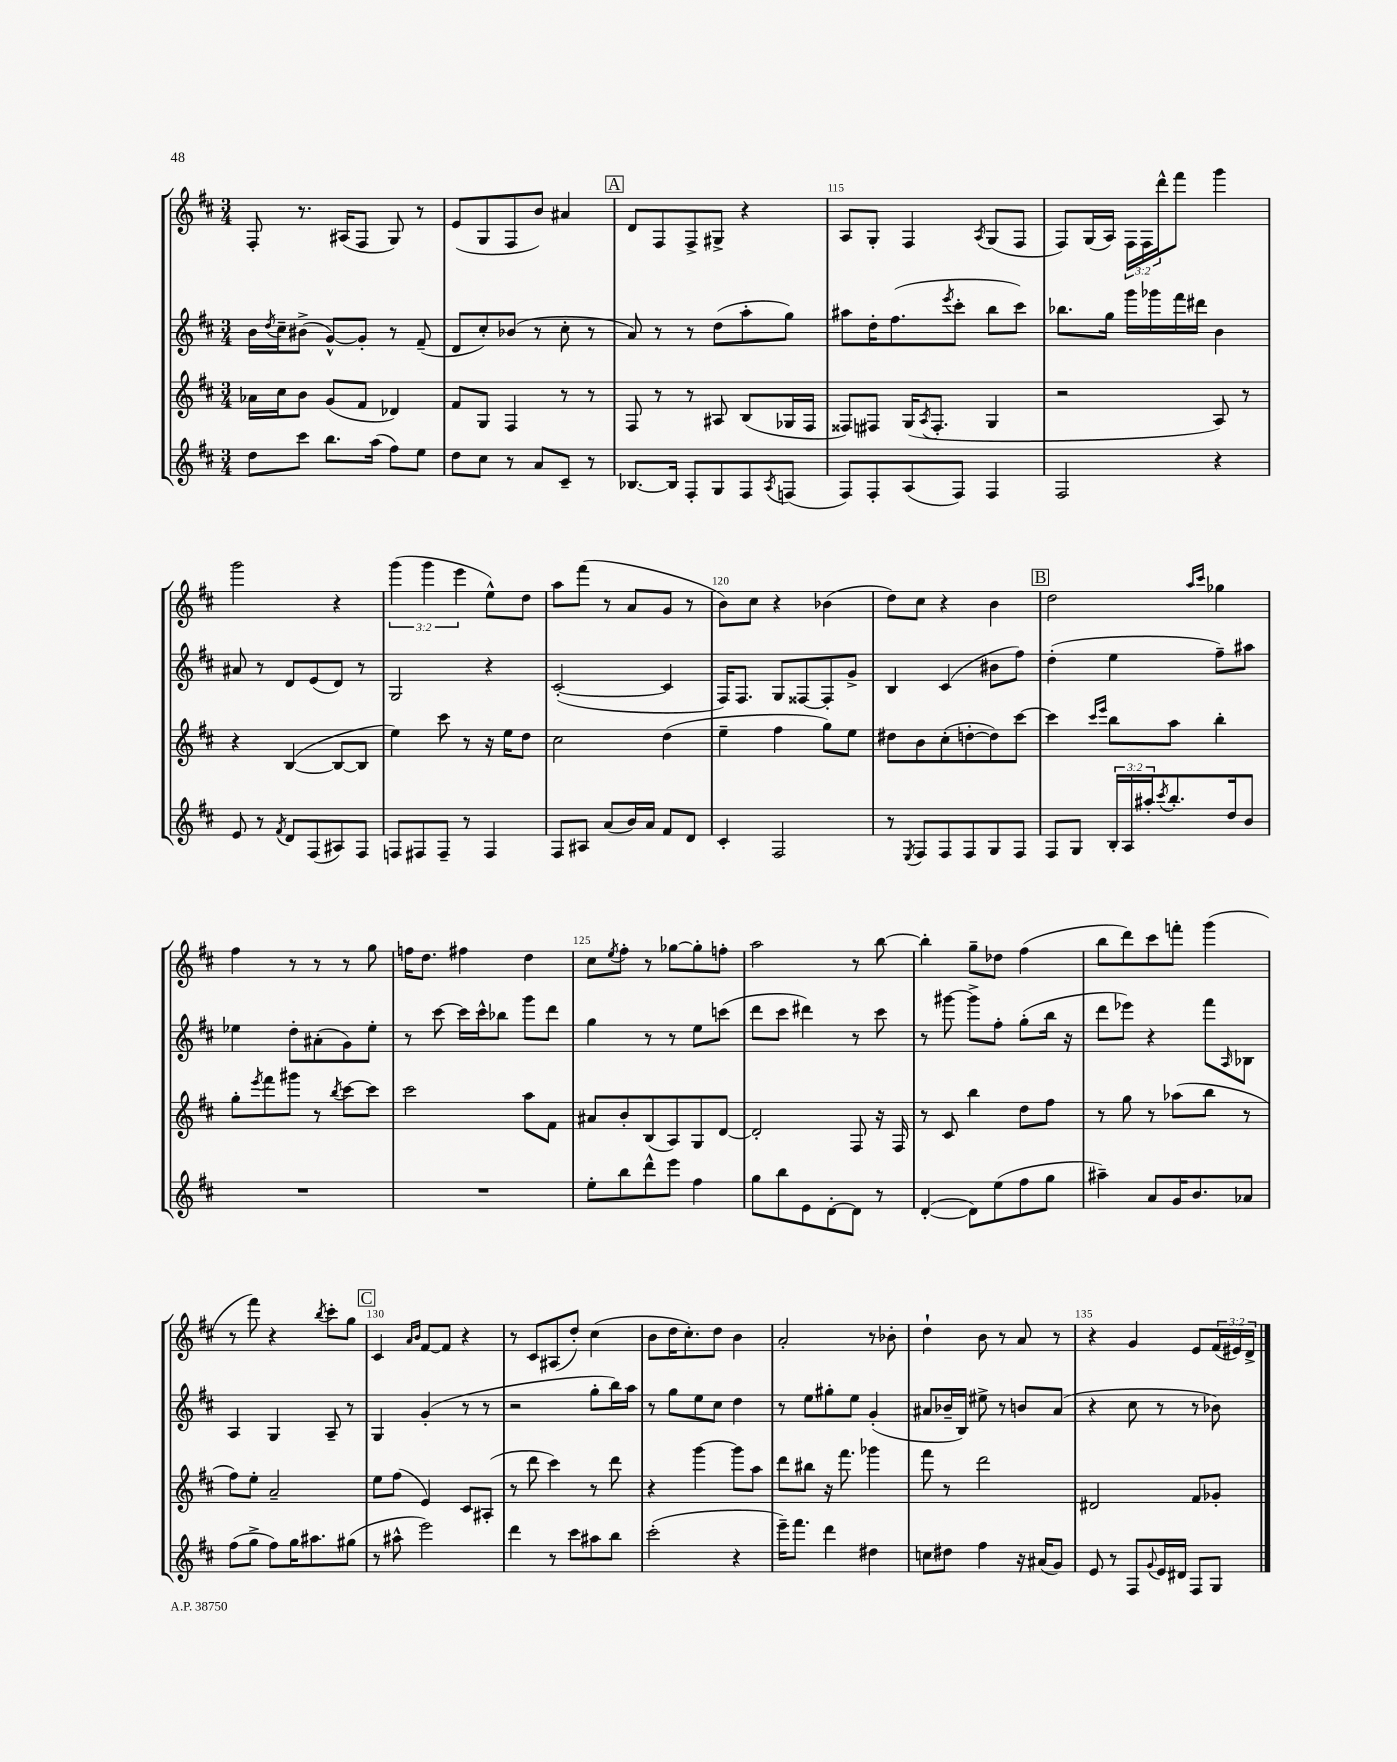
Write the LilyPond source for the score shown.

<<
\new StaffGroup <<
\new Staff = "s0" {
    \clef treble \key d \major \numericTimeSignature \time 3/4 \override Staff.TupletNumber.text = #tuplet-number::calc-fraction-text
    fis8-. r8. ais16( fis8 g8) r8 |
    e'8( g8 fis8 b'8) ais'4 |
    \mark \markup { \box "A" } d'8 fis8 fis8-> gis8-> r4 |
    a8 g8-. fis4 \acciaccatura { a8 } g8( fis8 |
    fis8) g16( a16) \tuplet 3/2 { fis16 fis16 d'''16-^ } fis'''8 g'''4 |
    g'''2 r4 |
    \tuplet 3/2 { g'''4( g'''4 e'''4 } e''8-^) d''8 |
    a''8 fis'''8( r8 a'8 g'8 r8 |
    b'8) cis''8 r4 bes'4( |
    d''8) cis''8 r4 b'4 |
    \mark \markup { \box "B" } d''2 \grace { a''16 cis'''16 } ges''4 |
    fis''4 r8 r8 r8 g''8 |
    f''16 d''8. fis''4 d''4 |
    cis''8 \acciaccatura { e''8 } fis''8-. r8 ges''8~ ges''8-. f''8-. |
    a''2 r8 b''8~ |
    b''4-. g''8-- des''8 fis''4( |
    b''8 d'''8) cis'''8 f'''8-. g'''4( |
    r8 fis'''8) r4 \acciaccatura { b''8 } cis'''8-. g''8 |
    \mark \markup { \box "C" } cis'4 \grace { a'16 b'16 } fis'8~ fis'8 r4 |
    r8 cis'8 ais8( d''8-.) cis''4( |
    b'8 d''16 cis''8.-.) d''8 b'4 |
    a'2-. r8 bes'8-. |
    d''4-! b'8 r8 a'8 r8 |
    r4 g'4 e'8 \tuplet 3/2 { fis'16( eis'16) d'16-> } \bar "|." |
}
\new Staff = "s1" {
    \clef treble \key d \major \numericTimeSignature \time 3/4
    b'16 \acciaccatura { d''8 } cis''16-- bis'8->( g'8~-^) g'8-. r8 fis'8--( |
    d'8 cis''8-.) bes'8( r8 cis''8-. r8 |
    \mark \markup { \box "A" } a'8) r8 r8 d''8( a''8-. g''8) |
    ais''8 d''16-. fis''8.( \acciaccatura { e'''8 } cis'''8-. b''8 cis'''8) |
    bes''8. g''16 g'''16 ges'''16 fis'''16 dis'''16 b'4 |
    ais'8 r8 d'8 e'8( d'8) r8 |
    g2 r4 |
    cis'2~-.( cis'4 |
    fis16) fis8. g8 fisis8~ fisis8-. g'8-> |
    b4 cis'4( bis'8 fis''8) |
    \mark \markup { \box "B" } d''4-.( e''4 fis''8--) ais''8 |
    ees''4 d''8-. ais'8-.( g'8) ees''8-. |
    r8 cis'''8~ cis'''16 cis'''16-^ bes''8 g'''8 d'''8 |
    g''4 r8 r8 e''8 c'''8( |
    d'''8 cis'''8 dis'''4) r8 cis'''8 |
    r8 gis'''8~ gis'''8-> fis''8-. g''8-.( b''16 r16 |
    d'''8 ees'''8) r4 fis'''8 \grace { a16 } bes8 |
    a4 g4 a8-- r8 |
    \mark \markup { \box "C" } g4 g'4-.( r8 r8 |
    r2 g''8-. b''16) a''16 |
    r8 g''8 e''8 cis''8 d''4 |
    r8 e''8 gis''8-. e''8 g'4-.( |
    ais'8 bes'16-- b16) eis''8-> r8 b'8 ais'8( |
    r4 cis''8 r8 r8 bes'8) \bar "|." |
}
\new Staff = "s2" {
    \clef treble \key d \major \numericTimeSignature \time 3/4
    aes'16 cis''16 b'8 g'8( fis'8 des'4) |
    fis'8 g8 fis4 r8 r8 |
    \mark \markup { \box "A" } fis8 r8 r8 ais8 b8( ges16 fis16 |
    fisis8) fis8 g16( \acciaccatura { a8 } fis8.-. g4 |
    r2 a8) r8 |
    r4 b4~( b8~ b8 |
    e''4) cis'''8 r8 r16 e''16 d''8 |
    cis''2 d''4( |
    e''4-- fis''4 g''8) e''8 |
    dis''8 b'8 cis''8-.( d''8~-. d''8) cis'''8~ |
    \mark \markup { \box "B" } cis'''4 \grace { cis'''16 e'''16 } b''8 a''8 b''4-. |
    g''8-. \acciaccatura { e'''8 } fis'''8 gis'''8 r8 \acciaccatura { b''8 } cis'''8~ cis'''8 |
    cis'''2 a''8 fis'8 |
    ais'8 b'8-. b8( a8) g8 d'8~ |
    d'2-. fis8 r16 fis16 |
    r8 cis'8 b''4 d''8 fis''8 |
    r8 g''8 r8 aes''8( b''8 r8 |
    fis''8) e''8-. a'2-- |
    \mark \markup { \box "C" } e''8 fis''8( e'4) cis'8 ais8-.( |
    r8 d'''8 cis'''4) r8 d'''8 |
    r4 g'''4~ g'''8 a''8 |
    d'''8 bis''8 r16 fis'''8. ges'''4 |
    fis'''8 r8 d'''2 |
    dis'2 fis'8 ges'8-. \bar "|." |
}
\new Staff = "s3" {
    \clef treble \key d \major \numericTimeSignature \time 3/4 \override Staff.TupletNumber.text = #tuplet-number::calc-fraction-text
    d''8 cis'''8 b''8. a''16( fis''8) e''8 |
    d''8 cis''8 r8 a'8 cis'8-- r8 |
    \mark \markup { \box "A" } bes8.~ bes16 fis8-. g8 fis8 \acciaccatura { a8 } f8( |
    fis8) fis8-. a8( fis8) fis4 |
    fis2 r4 |
    e'8 r8 \acciaccatura { fis'8 } d'8 fis8( ais8) fis8 |
    f8 fis8 fis8-- r8 fis4 |
    fis8 ais8 a'8( b'16) a'16 fis'8 d'8 |
    cis'4-. fis2 |
    r8 \acciaccatura { e8 } fis8 fis8 fis8 g8 fis8 |
    \mark \markup { \box "B" } fis8 g8 \tuplet 3/2 { b16-. a16 ais''16-. } \acciaccatura { cis'''8 } b''8.-. d''16 b'8 |
    R2. |
    R2. |
    e''8-. b''8 d'''8-^ e'''8 fis''4 |
    g''8 b''8 e'8 d'8~-. d'8 r8 |
    d'4~-.( d'8) e''8( fis''8 g''8 |
    ais''4--) a'8 g'16 b'8. aes'8 |
    fis''8( g''8-> fis''8) g''16 ais''8. gis''8( |
    \mark \markup { \box "C" } r8 ais''8-^ e'''2) |
    d'''4 r8 cis'''8 ais''8 b''8 |
    cis'''2-.( r4 |
    e'''16--) fis'''8. d'''4 dis''4 |
    c''8 dis''8 fis''4 r16 ais'16( g'8) |
    e'8 r8 fis8 \appoggiatura { g'8 } e'16 dis'16 fis8 g8 \bar "|." |
}
>>
>>
\layout { \context { \Score currentBarNumber = #112 \override BarNumber.break-visibility = ##(#f #t #t) barNumberVisibility = #(every-nth-bar-number-visible 5) } }
